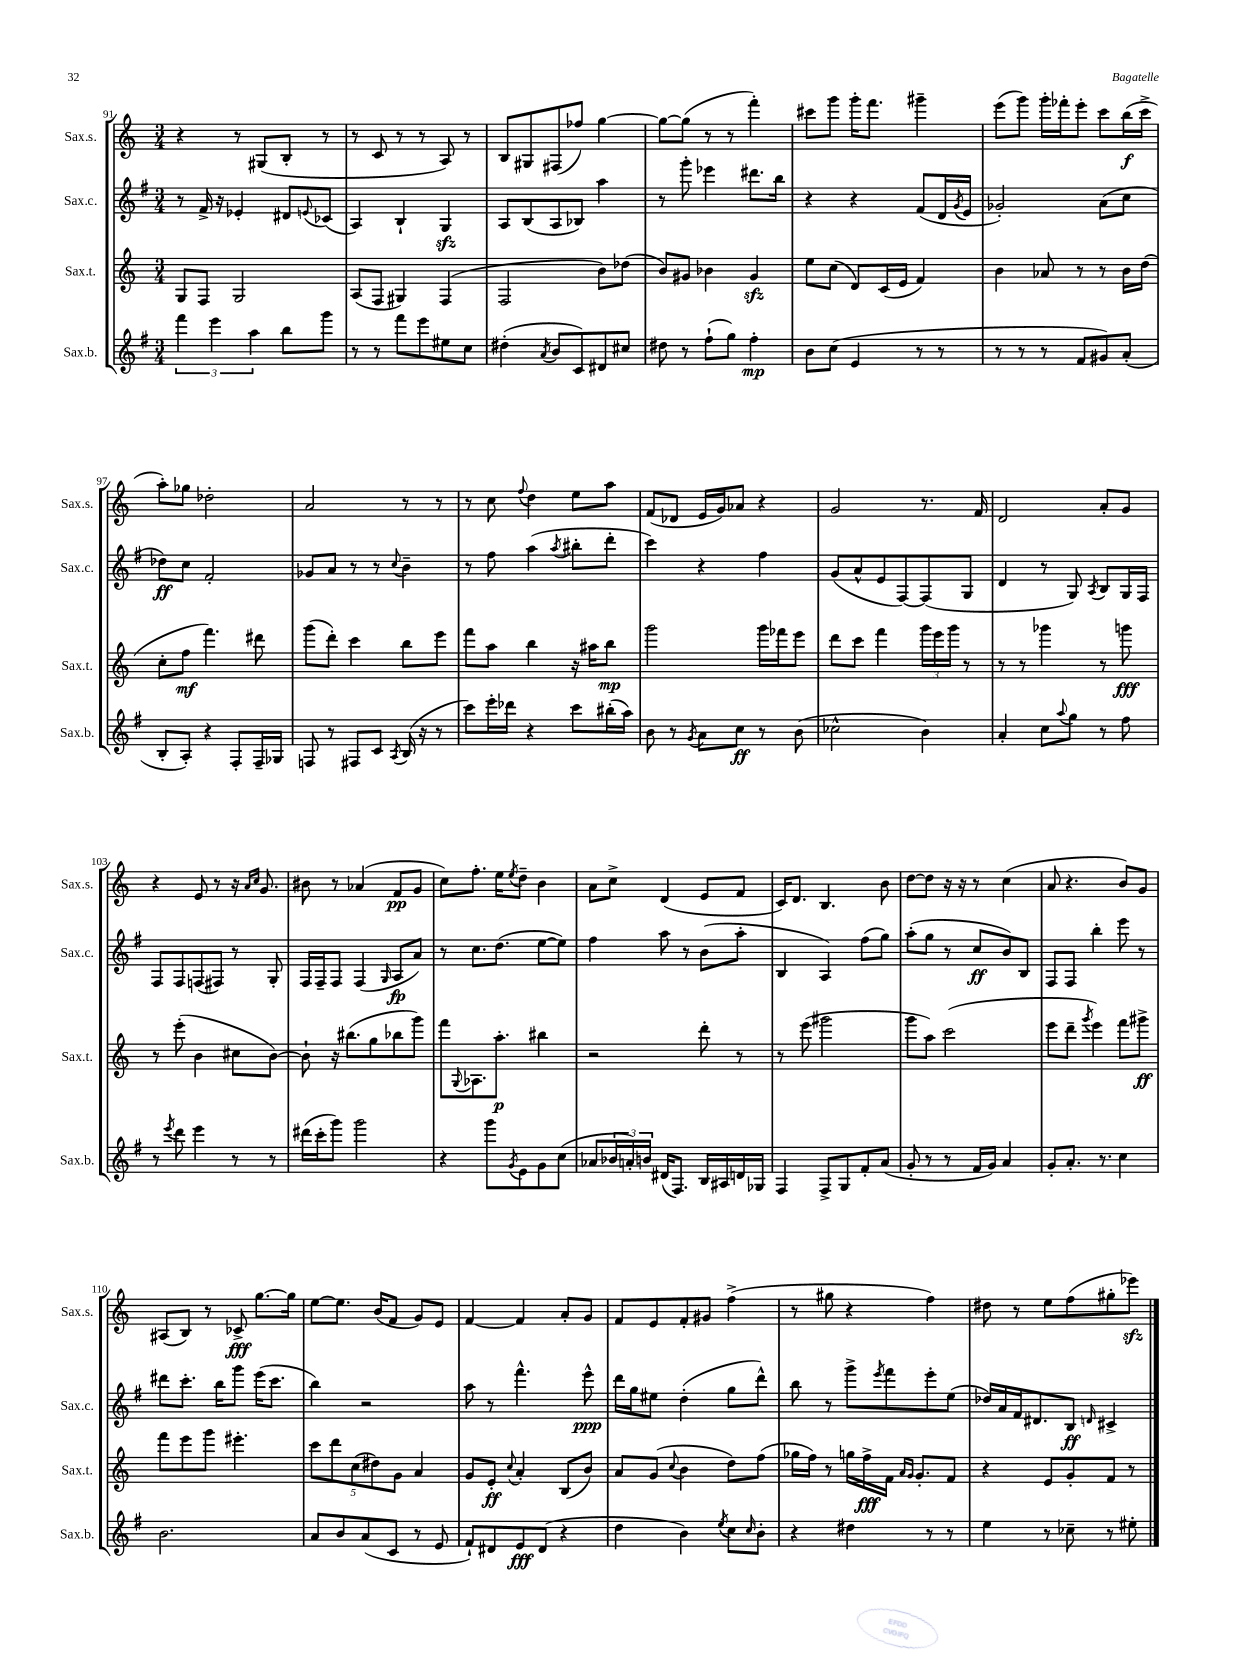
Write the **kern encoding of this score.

**kern	**kern	**kern	**kern
*staff4	*staff3	*staff2	*staff1
*clefG2	*clefG2	*clefG2	*clefG2
*k[f#]	*k[]	*k[f#]	*k[]
*M3/4	*M3/4	*M3/4	*M3/4
6fff#	8G	8r	4r
.	8F	16f#^	.
6eee	.	.	.
.	.	16r	.
.	2G	4e-'	8r
6aa	.	.	.
.	.	.	(8G#
8bb	.	8d#	8B'
.	.	8qqe	.
8ggg	.	(8c-	8r
=	=	=	=
8r	(8A	4A)	8r
8r	8F	.	8c
8fff#	4G#)	4B`	8r
8eee	.	.	8r
8ee#	(4F	4G	8A)
8cc	.	.	8r
=	=	=	=
(4dd#'	2F	8A	8B
.	.	(8B	8G#
8qa	.	.	.
8b	.	8A	(8F#
8c)	.	8B-)	8ff-)
8d#	8b)	4aa	[4gg
8cc#	(8dd-	.	.
=	=	=	=
8dd#	8b)	8r	8gg_
8r	8g#	8ggg'	(8gg]
(8ff#`	4b-	4eee-	8r
8gg)	.	.	8r
4ff#'	4g#	8.ddd#	4fff')
.	.	16bb	.
=	=	=	=
8b	8ee	4r	8ccc#
(8cc	(8cc	.	8ggg
4e	8d)	4r	16ggg'
.	.	.	8.fff
.	(16c	.	.
.	16e	.	.
8r	4f)	(8f#	4ggg#~
8r	.	16d	.
.	.	8qg	.
.	.	16e	.
=	=	=	=
8r	4b	2g-')	(8eee
8r	.	.	8ggg)
8r	8a-	.	16ggg'
.	.	.	16fff-'
8f#	8r	.	8eee'
8g#)	8r	(8a	8ccc
(8a'	16b	8cc	(16bb
.	(16dd	.	16ccc^
=	=	=	=
8B'	8cc'	8dd-)	8aa')
8A')	8ff	8cc	8gg-
4r	4.fff)	2f#'	2dd-'
8F#'	.	.	.
16F#~	8ddd#	.	.
16G-	.	.	.
=	=	=	=
8F	(8ggg	8g-	2a
8r	8ddd')	8a	.
8F#	4ccc	8r	.
8c	.	8r	.
8qA	.	8qqcc	.
(16B	8bb	4b~	8r
16r	.	.	.
8r	8eee	.	8r
=	=	=	=
8ccc)	8fff	8r	8r
16eee'	8aa	8ff#	8cc
16ddd-	.	.	.
.	.	.	8qqff
4r	4bb	(4aa	4dd
.	.	8qaa	.
8ccc	16r	8bb#'	8ee
.	16aa#	.	.
(16bb#'	8bb	8ddd'	8aa
16aa)	.	.	.
=	=	=	=
8b	2ggg	4ccc)	(8f
8r	.	.	8d-
8qg	.	.	.
8a	.	4r	16e
.	.	.	16g)
8cc	.	.	8a-
8r	16ggg	4ff#	4r
.	16fff-	.	.
(8b	8eee	.	.
=	=	=	=
2cc-^^	8ddd	(8g	2g
.	8ccc	8a^^	.
.	4fff	8e	.
.	.	[8F#)	.
4b)	24ggg	(8F#]	8.r
.	24eee	.	.
.	24ggg	.	.
.	8r	8G	.
.	.	.	16f
=	=	=	=
4a'	8r	4d	2d
.	8r	.	.
8cc	4ggg-	8r	.
8qqaa	.	.	.
8gg	.	8G)	.
.	.	8qA	.
8r	8r	8B	8a'
8ff#	8ggg	16G	8g
.	.	16F#	.
=	=	=	=
8r	8r	8F#	4r
8qeee	.	.	.
8ddd	(8eee'	8F#	.
4eee	4b	(8F	8e
.	.	8F#)	8r
8r	8cc#	8r	16r
.	.	.	16qqa
.	.	.	16qqcc
.	.	.	8.g
8r	[8b)	8G'	.
=	=	=	=
(16ddd#	8b`]	16F#	8b#
16ccc'	.	16F#~	.
8ggg)	16r	8F#	8r
.	(8.bb#	.	.
2ggg	.	(4F#	(4a-
.	8gg	.	.
.	.	16qqG	.
.	8bb-	8A	8f
.	8ggg)	8a)	8g
=	=	=	=
4r	8fff	8r	8cc)
.	8qqG	.	.
.	8.A-	8.cc	8.ff'
8ggg	.	.	.
.	8.aa'	(8.dd	16ee
8qg	.	.	8qee
8e	.	.	8dd~
8g	4bb#	[8ee	4b
(8cc	.	8ee])	.
=	=	=	=
8a-	2r	4ff#	8a
24b-	.	.	8cc^
24a')	.	.	.
24b	.	.	.
(16d#	.	8aa	(4d
8.F#)	.	.	.
.	.	8r	.
16B	8ddd'	(8b	8e
16A#	.	.	.
16d	8r	8aa'	8f
16G-	.	.	.
=	=	=	=
4F#	8r	4B	16c)
.	.	.	8.d
.	(8eee	.	.
8F#^	2ggg#	4A)	4.B
8G	.	.	.
8f#'	.	(8ff#	.
(8a	.	8gg)	8b
=	=	=	=
8g'	8ggg	(8aa'	[8dd
8r	8aa)	8gg	8dd]
8r	(2ccc	8r	16r
.	.	.	16r
16f#	.	8cc	8r
16g)	.	.	.
4a	.	8b)	(4cc
.	.	8B	.
=	=	=	=
8g'	8eee	8F#	8a
8.a'	8ddd~	8F#	4.r
.	8qggg	.	.
.	4eee)	4bb'	.
8.r	.	.	.
4cc	8fff	8eee	8b)
.	8ggg#^	8r	8g
=	=	=	=
2.b	8fff	8ddd#	(8A#
.	8eee	8.ccc'	8B)
.	8ggg	.	8r
.	.	16bb	.
.	4.eee#'	8ggg	8c-^
.	.	(16eee	[8.gg
.	.	8.ccc	.
.	.	.	16gg]
=	=	=	=
8a	10ccc	4bb)	[8ee
.	10ddd	.	.
8b	.	.	8.ee]
.	(10cc	.	.
(8a	.	2r	.
.	10dd#)	.	.
.	.	.	(16b
8c	.	.	8f
.	10g	.	.
8r	4a	.	8g)
8e	.	.	8e
=	=	=	=
8f#`)	8g	8aa	[4f
8d#	8e'	8r	.
.	8qqcc	.	.
8e	4a'	4.fff#^^	4f]
(8d#	.	.	.
4r	(8B	.	8a'
.	8b)	8eee^^	8g
=	=	=	=
4dd	8a	16ddd	8f
.	.	16gg	.
.	(8g	8ee#	8e
.	8qqcc	.	.
4b)	4b	(4dd'	8f'
.	.	.	8g#
8qee	.	.	.
8cc	8dd)	8gg	(4ff^
16qqcc	.	.	.
8b'	(8ff	8ddd^^)	.
=	=	=	=
4r	16gg-	8bb	8r
.	16ff)	.	.
.	8r	8r	8gg#
4dd#	16gg	8ggg^	4r
.	16ff^	.	.
.	.	8qeee	.
.	16f	8fff#	.
.	16qqa	.	.
.	16qqg	.	.
.	8.g'	.	.
8r	.	8eee'	4ff)
8r	8f	(8ee	.
=	=	=	=
4ee	4r	16dd-)	8dd#
.	.	16a	.
.	.	16f#	8r
.	.	8.d#	.
8r	8e	.	8ee
8cc-~	8g'	8B	(8ff
.	.	16qqd	.
8r	8f	4c#^	8gg#'
8ee#'	8r	.	8eee-)
==	==	==	==
*-	*-	*-	*-
